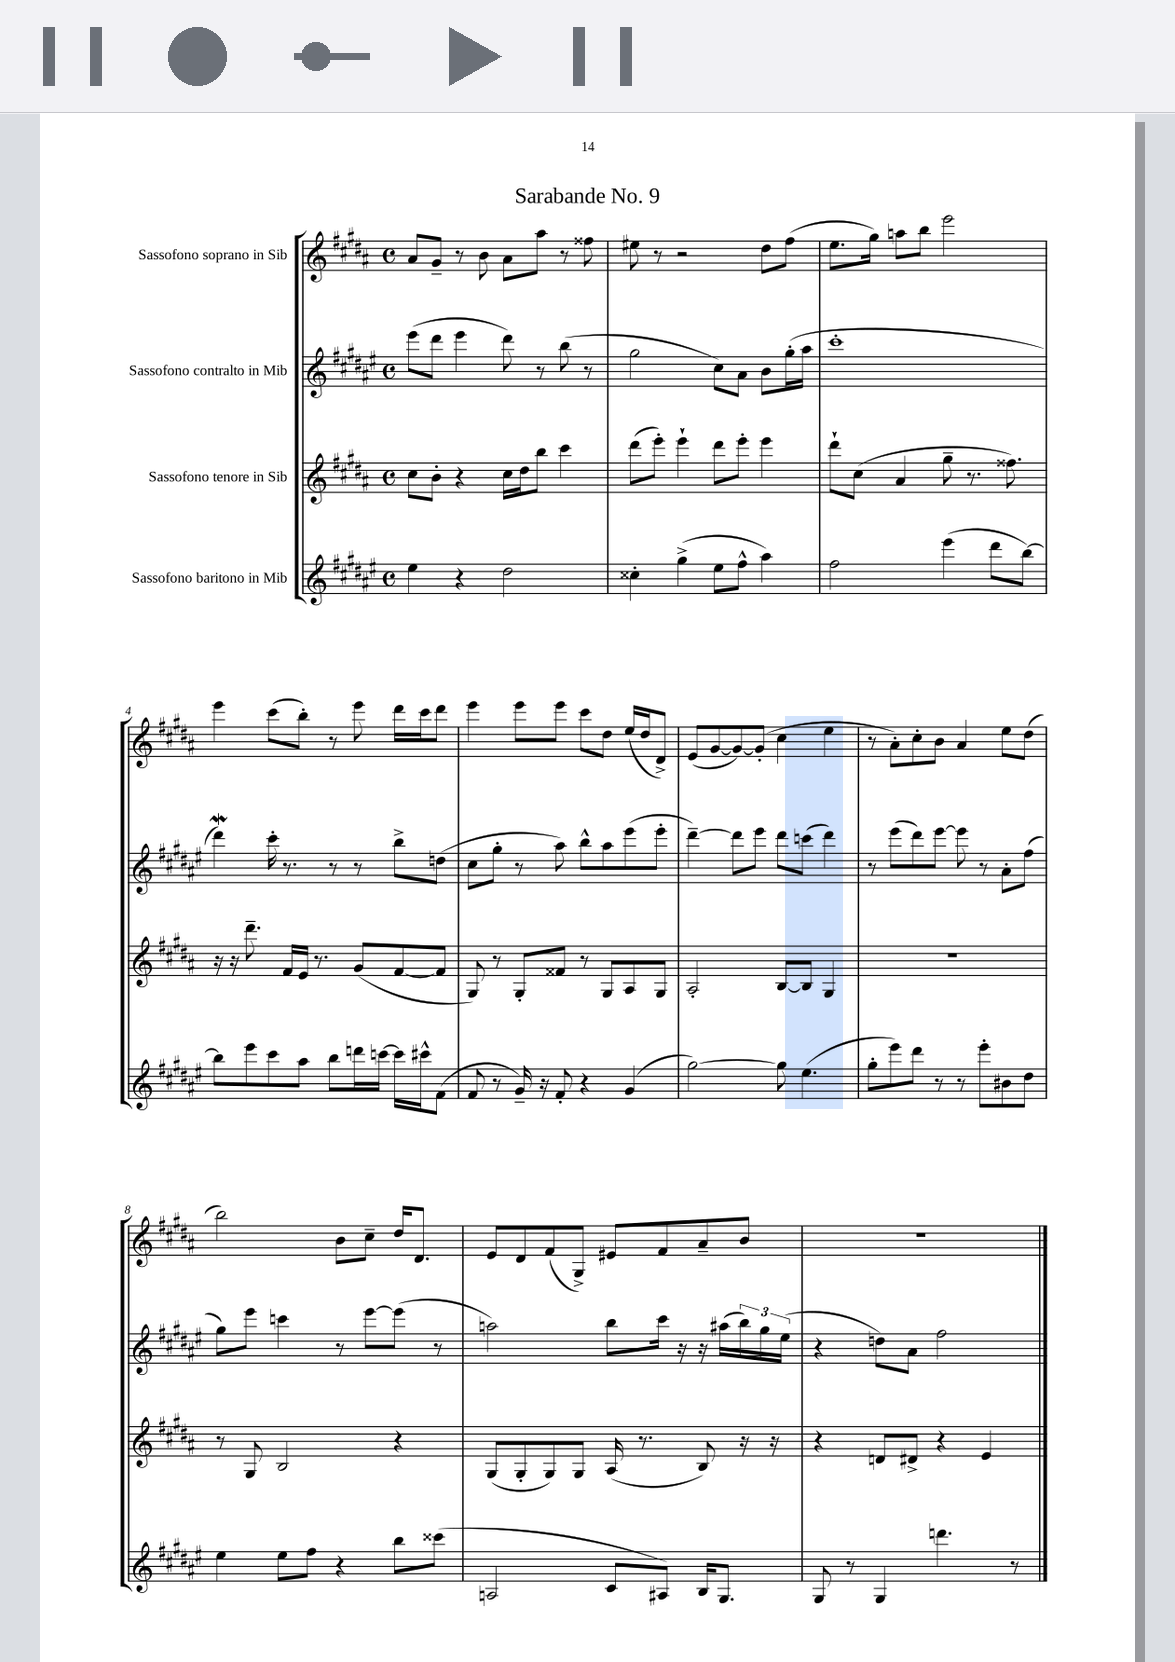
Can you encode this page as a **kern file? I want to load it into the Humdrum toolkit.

**kern	**kern	**kern	**kern
*part4	*part3	*part2	*part1
*staff4	*staff3	*staff2	*staff1
*I"Sassofono baritono in Mib	*I"Sassofono tenore in Sib	*I"Sassofono contralto in Mib	*I"Sassofono soprano in Sib
*clefG2	*clefG2	*clefG2	*clefG2
*k[f#c#g#d#a#e#]	*k[f#c#g#d#a#]	*k[f#c#g#d#a#e#]	*k[f#c#g#d#a#]
*M4/4	*M4/4	*M4/4	*M4/4
*met(c)	*met(c)	*met(c)	*met(c)
=1	=1	=1	=1
4ee#\	8cc#\L	(8eee#\L	8a#/L
.	8b'\J	8ddd#\J	8g#~/J
4r	4r	4eee#\	8r
.	.	.	8b\
2dd#\	16cc#\LL	8ddd#\)	8a#\L
.	16dd#\J	.	.
.	8bb\J	8r	8aa#\J
.	4ccc#\	(8bb\	8r
.	.	8r	8ff##X\
=2	=2	=2	=2
4cc##X'\	(8ddd#\L	2gg#\	8ee#X\
.	8eee'\J)	.	8r
(4gg#^\	4eee`\	.	2r
8ee#\L	8ddd#\L	8cc#\L)	.
8ff#^^\J	8eee'\J	8a#\J	.
4aa#\)	4eee\	8b\L	8dd#\L
.	.	(16gg#'\L	(8ff#\J
.	.	16aa#\JJ	.
=3	=3	=3	=3
2ff#\	8ddd#`\L	1ccc#'	8.ee\L
.	(8cc#\J	.	.
.	.	.	16gg#\Jk)
.	4a#/	.	8aan\L
.	.	.	8bb\J
(4eee#\	8gg#~\	.	2eee\
.	8.r	.	.
8ddd#\L	.	.	.
.	8.ff##X\)	.	.
[8bb\J)	.	.	.
!!LO:LB:g=z
=4	=4	=4	=4
8bb\L]	16r	4ddd#W\)	4eee\
.	16r	.	.
8eee#\	8.ddd#~\	.	.
8ccc#\	.	16ccc#'\	(8ccc#\L
.	16f#/LL	8.r	.
8aa#\J	16e/JJ	.	8bb'\J)
.	8.r	.	.
8bb\L	.	8r	8r
16dddn\L	(8g#/L	8r	8eee\
[16cccn\JJ	.	.	.
16ccc\LL]	[8f#/	8bb^\L	16ddd#\LL
16ccc#X^^\J	.	.	16ccc#\J
(8f#\J	8f#/J]	(8ddn\J	8ddd#\J
=5	=5	=5	=5
8f#/	8G#/)	8cc#\L	4eee\
8r	8r	8gg#'\J	.
16g#~/)	8G#'/L	8r	8eee\L
16r	.	.	.
8f#'/	8f##X/J	8aa#\)	8eee\J
4r	8r	8bb^^\L	8ccc#\L
.	8G#/L	8aa#\	8dd#\J
(4g#/	8A#/	(8eee#\	(16ee/LL
.	.	.	16dd#/J
.	8G#/J	8eee#'\J	8d#^/J)
=6	=6	=6	=6
[2gg#\)	2A#'/	[4ddd#~\)	(8e/L
.	.	.	[8g#/
.	.	8ddd#\L]	8g#/_)
.	.	8eee#\J	(8g#'/J]
8gg#\]	[8B/L	8ddd#\L	4cc#\
(4.ee#\	8B/J]	(8cccn\J	.
.	4G#/	4ddd#\)	4ee\
=7	=7	=7	=7
8gg#'\L	1r	8r	8r
8eee#\)	.	(8eee#\L	8a#'\L)
8ddd#\J	.	8ddd#\)	8cc#'\
8r	.	[8eee#\J	8b\J
8r	.	8eee#\]	4a#/
8eee#'\L	.	8r	.
8b#X\	.	8a#'\L	8ee\L
8dd#\J	.	(8ff#\J	(8dd#\J
!!LO:LB:g=z
=8	=8	=8	=8
4ee#\	8r	8gg#\L)	2bb\)
.	8G#/	8eee#\J	.
8ee#\L	2B/	4cccn\	.
8ff#\J	.	.	.
4r	.	8r	8b\L
.	.	[8eee#\L	8cc#~\J
8bb\L	4r	(8eee#\J]	16dd#/KL
.	.	.	8.d#/J
(8ccc##X\J	.	8r	.
=9	=9	=9	=9
2An/	(8G#/L	2aan\)	8e/L
.	8G#'/	.	8d#/
.	8G#/)	.	(8f#/
.	8G#/J	.	8G#^/J)
8c#/L	(16A#/	8bb\L	8e#X/L
.	8.r	.	.
8A#X/J)	.	16ccc#\Jk	8f#/
.	.	16r	.
16B/KL	8B/)	16r	8a#~/
8.G#/J	.	(16aa#X\LL	.
.	16r	24bb\)	8b/J
.	.	24gg#\	.
.	16r	.	.
.	.	(24ee#\JJ	.
=10	=10	=10	=10
8G#/	4r	4r	1r
8r	.	.	.
4G#/	8dn/L	8ddn\L)	.
.	8d#X^/J	8a#\J	.
4.dddn\	4r	2ff#\	.
.	4e/	.	.
8r	.	.	.
==	==	==	==
*-	*-	*-	*-
